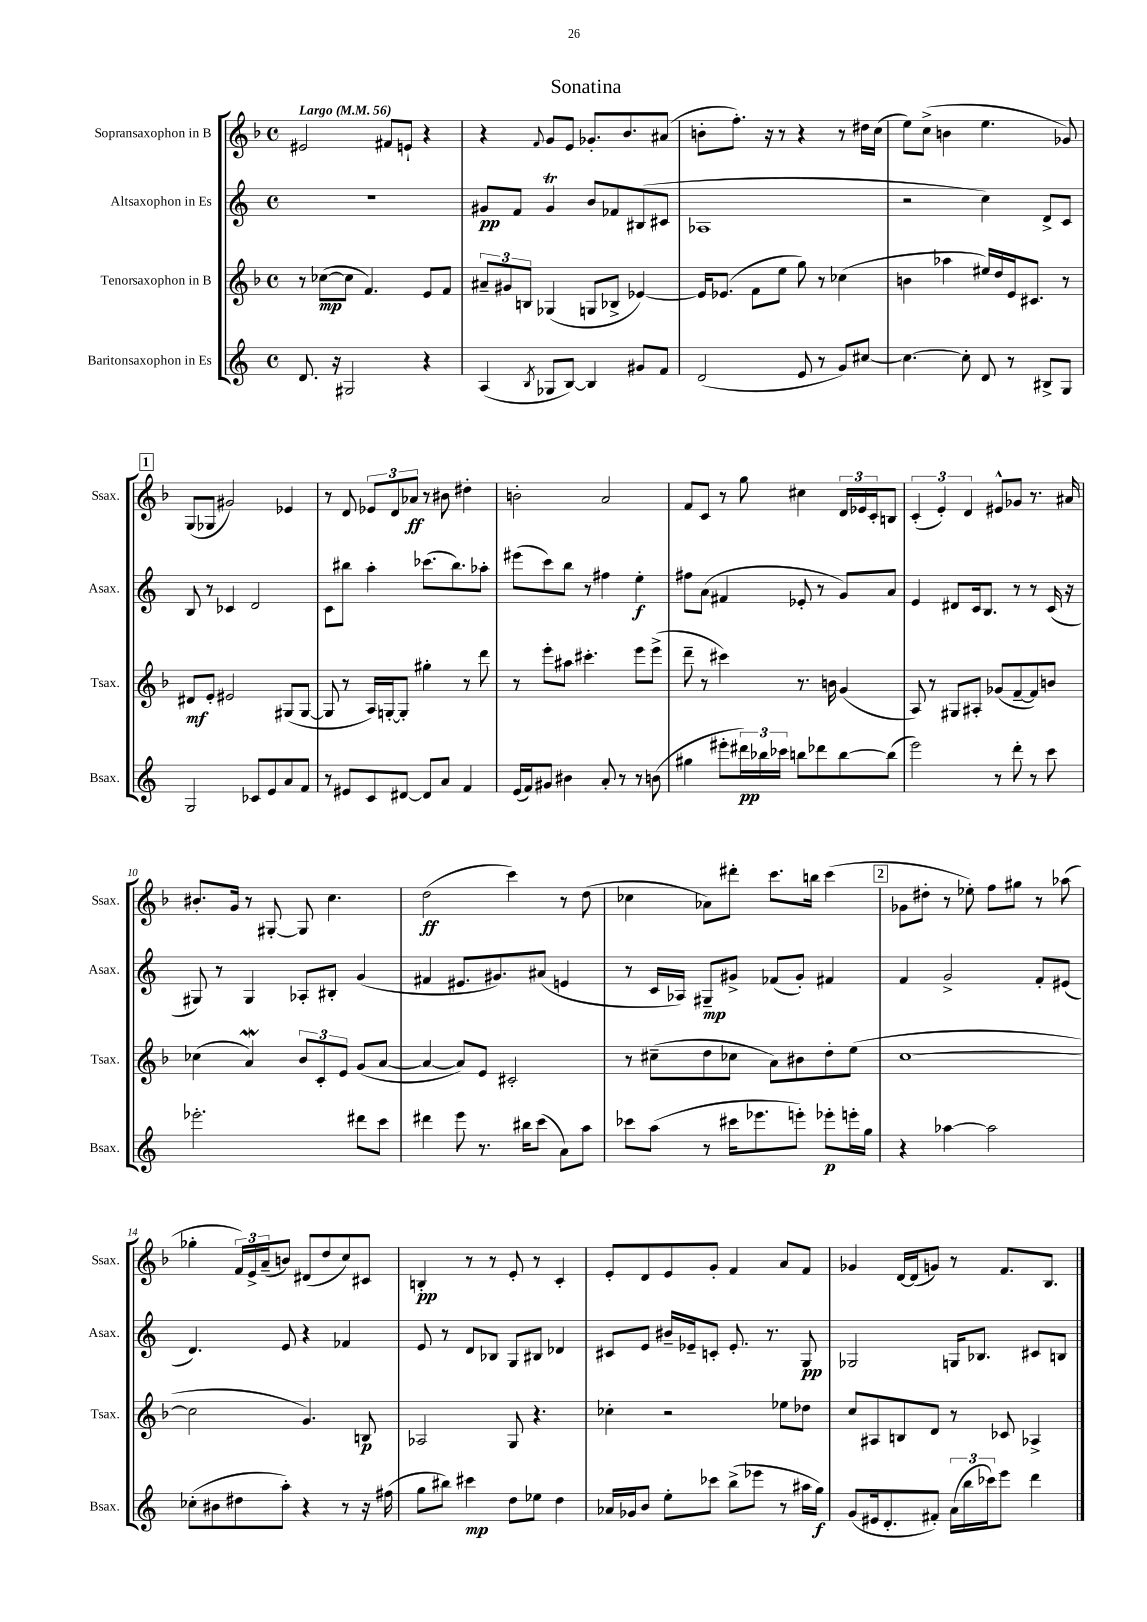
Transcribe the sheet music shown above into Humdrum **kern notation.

**kern	**dynam	**kern	**dynam	**kern	**dynam	**kern	**dynam
*part4	*part4	*part3	*part3	*part2	*part2	*part1	*part1
*staff4	*staff4	*staff3	*staff3	*staff2	*staff2	*staff1	*staff1
*I"Baritonsaxophon in Es	*	*I"Tenorsaxophon in B	*	*I"Altsaxophon in Es	*	*I"Sopransaxophon in B	*
*I'Bsax.	*	*I'Tsax.	*	*I'Asax.	*	*I'Ssax.	*
*clefG2	*	*clefG2	*	*clefG2	*	*clefG2	*
*k[]	*	*k[b-]	*	*k[]	*	*k[b-]	*
*M4/4	*	*M4/4	*	*M4/4	*	*M4/4	*
*met(c)	*	*met(c)	*	*met(c)	*	*met(c)	*
*MM56	*	*MM56	*	*MM56	*	*MM56	*
=1	=1	=1	=1	=1	=1	=1	=1
!	!	!	!	!	!	!LO:TX:a:B:t=Largo	!
8.d/	.	8r	.	1r	.	2e#X/	.
.	.	([8cc-X\L	mp	.	.	.	.
16r	.	.	.	.	.	.	.
2G#X/	.	8cc-\J]	.	.	.	.	.
.	.	4.f/)	.	.	.	.	.
.	.	.	.	.	.	8f#X/L	.
.	.	.	.	.	.	8en`/J	.
4r	.	8e/L	.	.	.	4r	.
.	.	8f/J	.	.	.	.	.
=2	=2	=2	=2	=2	=2	=2	=2
(4A/	.	12a#X~/L	.	8g#X/L	pp	4r	.
.	.	12g#X/	.	.	.	.	.
.	.	.	.	8f/J	.	.	.
.	.	12Bn/J	.	.	.	.	.
8qB/	.	.	.	.	.	8qqf/	.
8G-X/L	.	(4G-X/	.	4g#t/	.	8g/L	.
[8B/J)	.	.	.	.	.	8e/J	.
4B/]	.	8Gn/L	.	8b/L	.	8.g-X'/L	.
.	.	8B-X^/J	.	8f-X/	.	.	.
.	.	.	.	.	.	8.b-/	.
8g#X/L	.	[4e-X/)	.	(8B#X/	.	.	.
8f/J	.	.	.	8c#X/J	.	(8a#X/J	.
=3	=3	=3	=3	=3	=3	=3	=3
(2d/	.	16e-/KL]	.	1A-X	.	8bn'\L	.
.	.	(8.e-X/J	.	.	.	.	.
.	.	.	.	.	.	8.ff'\J)	.
.	.	8f\L	.	.	.	.	.
.	.	.	.	.	.	16r	.
.	.	8ee\J	.	.	.	8r	.
8e/	.	8gg\)	.	.	.	4r	.
8r	.	8r	.	.	.	.	.
8g/L)	.	(4cc-X\	.	.	.	8r	.
[8cc#X/J	.	.	.	.	.	16dd#X\LL	.
.	.	.	.	.	.	(16cc\JJ	.
=4	=4	=4	=4	=4	=4	=4	=4
4.cc#\_	.	4bn\	.	2r	.	8ee\L)	.
.	.	.	.	.	.	(8cc^\J	.
.	.	4aa-X\	.	.	.	4bn\	.
8cc#'\]	.	.	.	.	.	.	.
8d/	.	16ee#X/LL)	.	4cc\)	.	4.ee\	.
.	.	16dd/	.	.	.	.	.
8r	.	16e/J	.	.	.	.	.
.	.	8.c#X/J	.	.	.	.	.
8B#X^/L	.	.	.	8d^/L	.	.	.
8G/J	.	8r	.	8c/J	.	8g-X/)	.
!!LO:LB:g=z
!!LO:REH:place=s1:t=1
=5	=5	=5	=5	=5	=5	=5	=5
2G/	.	8d#X/L	mf	8B/	.	(8G/L	.
.	.	8e'/J	.	8r	.	8G-X/J	.
.	.	2e#X/	.	4c-X/	.	2g#X/)	.
8c-X/L	.	.	.	2d/	.	.	.
8e/	.	.	.	.	.	.	.
8a/	.	(8G#X/L	.	.	.	4e-X/	.
8f/J	.	[8G#/J	.	.	.	.	.
=6	=6	=6	=6	=6	=6	=6	=6
8r	.	8G#/]	.	8c\L	.	8r	.
8e#X/L	.	8r	.	8bb#X\J	.	8d/	.
8c/	.	16A/LL)	.	4aa'\	.	12e-X/L	.
.	.	[16Gn'/J	.	.	.	.	.
.	.	.	.	.	.	12d/	.
[8d#X/J	.	8G'/J]	.	.	.	.	.
.	.	.	.	.	.	12a-X/J	ff
8d#/L]	.	4gg#X'\	.	(8.ccc-X\L	.	8r	.
8a/J	.	.	.	.	.	8b#X\	.
.	.	.	.	8.bb#\)	.	.	.
4f/	.	8r	.	.	.	4dd#X'\	.
.	.	8ddd\	.	8aa-X'\J	.	.	.
=7	=7	=7	=7	=7	=7	=7	=7
(16e/LL	.	8r	.	(8eee#X\L	.	2bn'\	.
16f/J)	.	.	.	.	.	.	.
8g#X/J	.	8eee'\L	.	8ccc\)	.	.	.
4b#X\	.	8aa#X\J	.	8bb\J	.	.	.
.	.	4.ccc#X'\	.	8r	.	.	.
8a'/	.	.	.	4ff#X\	.	2a/	.
8r	.	.	.	.	.	.	.
8r	.	8eee\L	.	4ee'\	f	.	.
(8bn\	.	(8eee^\J	.	.	.	.	.
=8	=8	=8	=8	=8	=8	=8	=8
4gg#X\	.	8ddd~\	.	8ff#X\L	.	8f/L	.
.	.	8r	.	(8a\J	.	8c/J	.
8eee#X'\L	.	4ccc#X\)	.	4f#X/	.	8r	.
24ddd#X\L)	pp	.	.	.	.	8gg\	.
24bb-X\	.	.	.	.	.	.	.
24ccc-X\JJ	.	.	.	.	.	.	.
8bbn\L	.	8.r	.	8e-X'/	.	4cc#X\	.
8ddd-X\	.	.	.	8r	.	.	.
.	.	16bn\	.	.	.	.	.
[8bb\	.	(4g/	.	8g/L)	.	24d/LL	.
.	.	.	.	.	.	24e-X/	.
.	.	.	.	.	.	24c'/J	.
(8bb\J]	.	.	.	8a/J	.	8Bn/J	.
=9	=9	=9	=9	=9	=9	=9	=9
2eee\)	.	8A/)	.	4e/	.	(6c'/	.
.	.	8r	.	.	.	.	.
.	.	.	.	.	.	6e'/)	.
.	.	8G#X/L	.	8d#X/L	.	.	.
.	.	.	.	.	.	6d/	.
.	.	8A#X'/J	.	16c/k	.	.	.
.	.	.	.	8.B/J	.	.	.
8r	.	(8g-X/L	.	.	.	8e#X^^/L	.
8ddd'\	.	[8f~/	.	8r	.	8g-X/J	.
8r	.	8f/])	.	8r	.	8.r	.
8ccc\	.	8bn/J	.	(16c/	.	.	.
.	.	.	.	16r	.	16a#X/	.
!!LO:LB:g=z
=10	=10	=10	=10	=10	=10	=10	=10
2.eee-X'\	.	(4cc-X\	.	8G#X/)	.	8.b#X'/L	.
.	.	.	.	8r	.	.	.
.	.	.	.	.	.	16g/Jk	.
.	.	4aW/)	.	4G#/	.	8r	.
.	.	.	.	.	.	[8G#X'/	.
.	.	12b-/L	.	8A-X'/L	.	8G#/]	.
.	.	12c'/	.	.	.	.	.
.	.	.	.	8B#X'/J	.	4.cc\	.
.	.	12e/J	.	.	.	.	.
8ddd#X\L	.	(8g/L	.	(4g/	.	.	.
8ccc\J	.	[8a/J	.	.	.	.	.
=11	=11	=11	=11	=11	=11	=11	=11
4ddd#X\	.	4a/_	.	4f#X/	.	(2dd\	ff
8eee\	.	8a/L])	.	8.e#X/L	.	.	.
8.r	.	8e/J	.	.	.	.	.
.	.	.	.	8.g#X/)	.	.	.
.	.	2c#X'/	.	.	.	4ccc\)	.
16bb#X\KL	.	.	.	.	.	.	.
(8ccc\J	.	.	.	(8a#X/J	.	.	.
8a\L)	.	.	.	4en/	.	8r	.
8aa\J	.	.	.	.	.	(8dd\	.
=12	=12	=12	=12	=12	=12	=12	=12
8ccc-X\L	.	8r	.	8r	.	4cc-X\	.
(8aa\J	.	(8cc#X~\L	.	16c/LL	.	.	.
.	.	.	.	16A-X/JJ)	.	.	.
8r	.	8dd\	.	8G#X~/L	mp	8a-X\L)	.
16ccc#X\KL	.	8cc-X\J	.	8g#X^/J	.	8ddd#X'\J	.
8.eee-X\	.	.	.	.	.	.	.
.	.	8a\L)	.	(8f-X/L	.	8.ccc\L	.
8eeen'\J)	.	8b#X\	.	8g#'/J)	.	.	.
.	.	.	.	.	.	16bbn\Jk	.
8eee-X'\L	p	8dd'\	.	4f#X/	.	(4ccc\	.
16eeen'\L	.	(8ee\J	.	.	.	.	.
16gg\JJ	.	.	.	.	.	.	.
!!LO:REH:place=s1:t=2
=13	=13	=13	=13	=13	=13	=13	=13
4r	.	[1cc	.	4f/	.	8g-X\L	.
.	.	.	.	.	.	8dd#X'\J	.
[4aa-X\	.	.	.	2g^/	.	8r	.
.	.	.	.	.	.	8ee-X'\)	.
2aa-\]	.	.	.	.	.	8ff\L	.
.	.	.	.	.	.	8gg#X\J	.
.	.	.	.	8f'/L	.	8r	.
.	.	.	.	(8e#X/J	.	(8aa-X\	.
!!LO:LB:g=z
=14	=14	=14	=14	=14	=14	=14	=14
(8cc-X'\L	.	2cc\]	.	4.d/)	.	4gg-X'\	.
8b#X\	.	.	.	.	.	.	.
8dd#X\	.	.	.	.	.	24f/LL)	.
.	.	.	.	.	.	24e^/	.
.	.	.	.	.	.	(24a~/J	.
8aa'\J)	.	.	.	8e/	.	8bn/J)	.
4r	.	4.g/)	.	4r	.	(8d#X/L	.
.	.	.	.	.	.	8dd/	.
8r	.	.	.	4f-X/	.	8cc/)	.
16r	.	8Bn/	p	.	.	8c#X/J	.
(16ff#X\	.	.	.	.	.	.	.
=15	=15	=15	=15	=15	=15	=15	=15
8gg\L	.	2A-X/	.	8e/	.	4Bn'/	pp
8bb#X\J)	.	.	.	8r	.	.	.
4ccc#X\	mp	.	.	8d/L	.	8r	.
.	.	.	.	8B-X/J	.	8r	.
8dd\L	.	8G/	.	8G/L	.	8e'/	.
8ee-X\J	.	4.r	.	8B#X/J	.	8r	.
4dd\	.	.	.	4d-X/	.	4c'/	.
=16	=16	=16	=16	=16	=16	=16	=16
16a-X/LL	.	4cc-X'\	.	8c#X/L	.	8e'/L	.
16g-X/J	.	.	.	.	.	.	.
8b/J	.	.	.	8e/J	.	8d/	.
8ee'\L	.	2r	.	16b#X~/LL	.	8e/	.
.	.	.	.	16e-X~/J	.	.	.
8ccc-X\J	.	.	.	8cn'/J	.	8g'/J	.
(8bb^\L	.	.	.	8.e-'/	.	4f/	.
8eee-X\J	.	.	.	.	.	.	.
.	.	.	.	8.r	.	.	.
8r	.	8ee-X\L	.	.	.	8a/L	.
16aa#X\LL	.	8dd-X\J	.	8G/	pp	8f/J	.
16gg\JJ)	f	.	.	.	.	.	.
=17	=17	=17	=17	=17	=17	=17	=17
(8g/L	.	8cc/L	.	2G-X/	.	4g-X/	.
16e#X/k	.	8A#X/	.	.	.	.	.
8.d'/	.	.	.	.	.	.	.
.	.	8Bn/	.	.	.	[16d/LL	.
.	.	.	.	.	.	(16d/J]	.
8f#X'/J)	.	8d/J	.	.	.	8gn/J)	.
(24a\LL	.	8r	.	16Gn/KL	.	8r	.
24bb\	.	.	.	.	.	.	.
.	.	.	.	8.B-X/J	.	.	.
24ccc-X\J)	.	.	.	.	.	.	.
8eee\J	.	8c-X/	.	.	.	8.f/L	.
4ddd\	.	4A-X^/	.	8c#X/L	.	.	.
.	.	.	.	.	.	8.B-/J	.
.	.	.	.	8Bn/J	.	.	.
==	==	==	==	==	==	==	==
*-	*-	*-	*-	*-	*-	*-	*-
